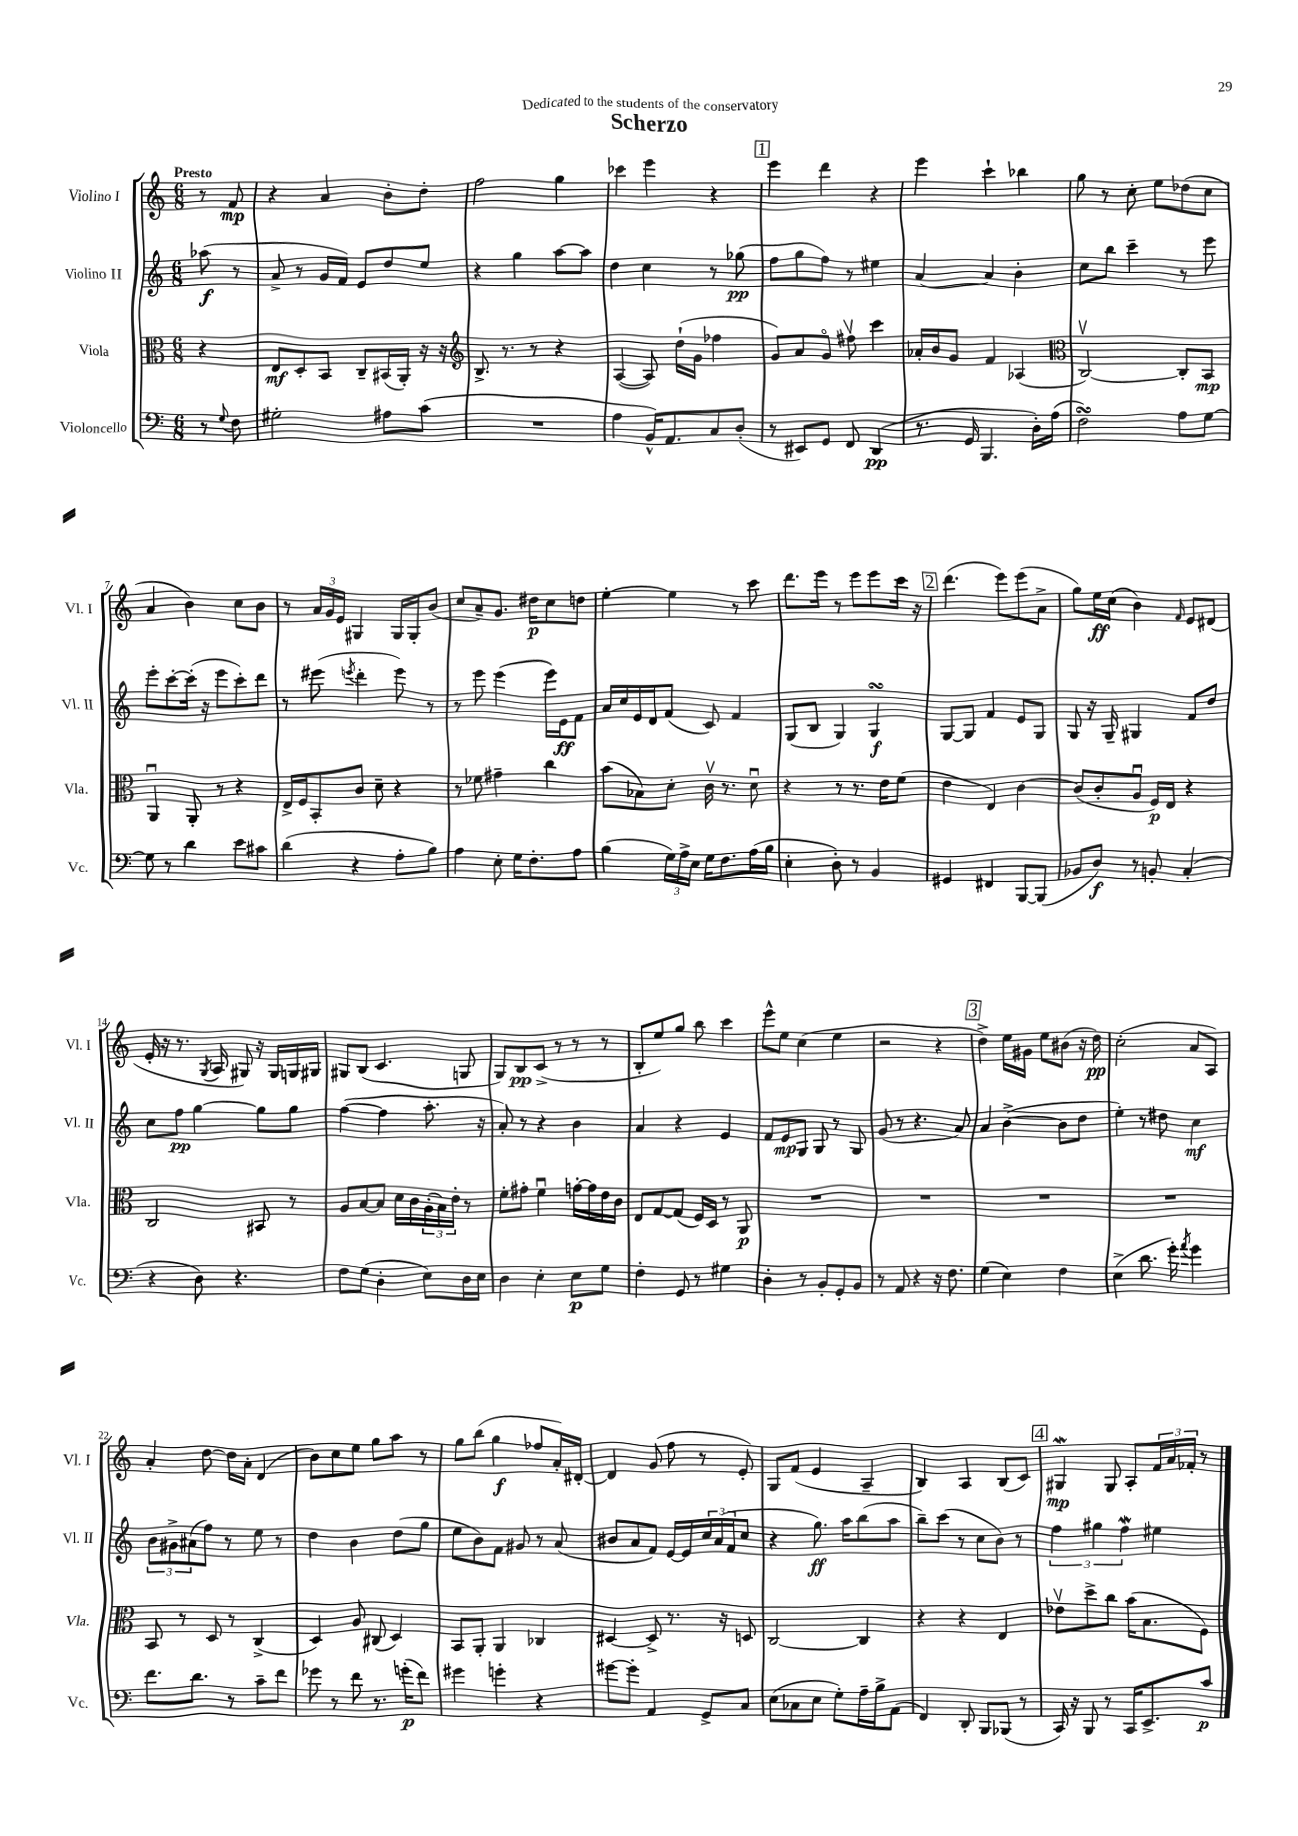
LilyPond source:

\header { title = "Scherzo" dedication = "Dedicated to the students of the conservatory" }
<<
\new StaffGroup <<
\new Staff = "s0" \with { instrumentName = "Violino I" shortInstrumentName = "Vl. I" } {
    \clef treble \key c \major \numericTimeSignature \time 6/8 \partial 4 \tempo "Presto"
    r8 f'8\mp |
    r4 a'4 b'8-. d''8-. |
    f''2 g''4 |
    ces'''4 e'''4 r4 |
    \mark \markup { \box "1" } e'''4 d'''4 r4 |
    e'''4 c'''4-! bes''4 |
    g''8 r8 c''8-. e''8 des''8( c''8 |
    a'4 b'4) c''8 b'8 |
    r8 \tuplet 3/2 { a'16 g'16 e'16 } gis4 gis16 gis16-. b'8( |
    c''8 a'8--) g'8. dis''16\p c''8 d''8 |
    e''4~-. e''4 r8 c'''8 |
    d'''8. e'''16 r8 e'''8 e'''8 c'''16 r16 |
    \mark \markup { \box "2" } d'''4.( e'''8) e'''8( a'8-> |
    g''8) e''16\ff c''16( b'4) \grace { f'16 } e'8 dis'8( |
    e'16-. r16 r8. \acciaccatura { g8 } a16 gis8) r16 gis16 g16 gis16 |
    gis8 b8( c'4. g8 |
    g8) b8\pp c'8->( r8 r8 r8 |
    b8-. e''8) g''8 b''8 c'''4 |
    e'''8-^ e''8 c''4( e''4 |
    r2 r4 |
    \mark \markup { \box "3" } d''4->) e''16 gis'16 e''8 bis'8( r16 d''16\pp) |
    c''2-.( a'8 a8) |
    a'4-. d''8~ d''16 a'16-. d'4( |
    b'8) c''8 e''8 g''8 a''8 r8 |
    g''8 b''8( g''4\f fes''8 a'16-.) dis'16~-. |
    dis'4 g'8( f''8 r8 e'8-.) |
    g8 f'8( e'4 a4-- |
    b4) a4 b8( c'8) |
    \mark \markup { \box "4" } gis4\mordent\mp gis8 a8-. \tuplet 3/2 { f'16 a'16 fes'16-. } r8 \bar "|." |
}
\new Staff = "s1" \with { instrumentName = "Violino II" shortInstrumentName = "Vl. II" } {
    \clef treble \key c \major \numericTimeSignature \time 6/8 \partial 4
    aes''8\f( r8 |
    a'8-> r8 g'16 f'16) e'8 d''8 e''8 |
    r4 g''4 a''8~ a''8 |
    d''4 c''4 r8 ges''8\pp( |
    \mark \markup { \box "1" } f''8 g''8 f''8) r8 eis''4 |
    a'4~ a'4 b'4-. |
    c''8 b''8 c'''4-- r8 e'''8 |
    e'''8-. c'''8~-. c'''16-.( r16 e'''8 c'''8-.) d'''8 |
    r8 eis'''8( \acciaccatura { e'''8 } d'''4-. e'''8) r8 |
    r8 e'''8 e'''4( e'''16) e'16\ff f'8 |
    a'16 c''16 e'16 d'16 f'8( c'8) f'4 |
    g8( b8 g4) g4\turn\f |
    \mark \markup { \box "2" } g8~ g8 f'4 e'8 g8 |
    g8 r16 g16-- gis4 f'8 d''8 |
    c''8 f''8\pp g''4~ g''8 g''8 |
    f''4~( f''4 a''8.-. r16 |
    a'8-.) r8 r4 b'4 |
    a'4 r4 e'4 |
    f'8 e'8\mp g8 g8 r8 g8 |
    g'8( r8 r4. a'8) |
    \mark \markup { \box "3" } a'4 b'4~->( b'8 d''8 |
    e''4-.) r8 dis''8 c''4\mf |
    \tuplet 3/2 { b'8 gis'8-> ais'8( } f''8) r8 e''8 r8 |
    d''4 b'4 d''8( g''8 |
    e''8 b'8) f'8 gis'8 r8 a'8( |
    bis'8 a'8 f'8) e'16~ e'16 \tuplet 3/2 { c''16 a'16( f'16 } c''8 |
    r4 g''8.\ff) a''16 b''8( a''8 |
    b''8--) c'''8( r8 c''8 b'8) r8 |
    \mark \markup { \box "4" } \tuplet 3/2 { f''4 gis''4 f''4\mordent } eis''4 \bar "|." |
}
\new Staff = "s2" \with { instrumentName = "Viola" shortInstrumentName = "Vla." } {
    \clef alto \key c \major \numericTimeSignature \time 6/8 \partial 4
    r4 |
    e8\mf d8-. b,8 c8-- bis,16( a,16-.) r16 r16 |
    \clef treble b8.-> r8. r8 r4 |
    a4~( a8) d''16-!( g'16 fes''4 |
    \mark \markup { \box "1" } g'8) a'8 g'8\flageolet fis''8\upbow c'''4 |
    aes'16-. b'16 g'8 f'4 aes4( |
    \clef alto c2~\upbow) c8-. b,8\mp |
    a,4\downbow a,8-. r8 r4 |
    e16-> f16 b,8-. c'8 d'8-- r4 |
    r8 fes'8 gis'4-- c''4 |
    b'8( bes8) d'8-. c'16\upbow r8. d'8\downbow |
    r4 r8 r8. e'16 f'8( |
    \mark \markup { \box "2" } e'4 e4) c'4~ |
    c'8( c'8-. a8\downbow f16\p) e16 r4 |
    c2 bis,8 r8 |
    a8 b8~ b8 d'16 c'16 \tuplet 3/2 { a16-.( b16) e'16-. } r8 |
    f'8-. gis'8-. f'4\downbow g'16~-. g'16 e'16 c'16 |
    e8 g8~ g8( f16) d16 r8 a,8\p |
    R2. |
    R2. |
    \mark \markup { \box "3" } R2. |
    R2. |
    b,8 r8 d8 r8 c4->( |
    d4) a8 cis8( d4) |
    b,8 a,8-. a,4 ces4 |
    dis4~ dis8-> r8. r16 d8 |
    c2~ c4 |
    r4 r4 e4 |
    \mark \markup { \box "4" } ees'8\upbow d''8-> c''8 b'16( b8. f8) \bar "|." |
}
\new Staff = "s3" \with { instrumentName = "Violoncello" shortInstrumentName = "Vc." } {
    \clef bass \key c \major \numericTimeSignature \time 6/8 \partial 4
    r8 \appoggiatura { g8 } f8 |
    gis2-. ais8 c'8( |
    R2. |
    a4 b,16-^) a,8. c8 d8-.( |
    \mark \markup { \box "1" } r8 eis,8) g,8 f,8 d,4\pp( |
    r8. g,16 b,,4. d16-.) a16( |
    f2\turn) a8 g8~ |
    g8 r8 d'4 e'8 cis'8 |
    d'4( r4 a8-. b8) |
    a4 e8-. g16 f8.-. a8 |
    b4( \tuplet 3/2 { g16) a16-> e16 } g16 f8. a16( b16 |
    e4-. d8-.) r8 b,4 |
    \mark \markup { \box "2" } gis,4 fis,4 b,,8~ b,,8( |
    bes,8 d8\f) r8 b,8-. c4-.( |
    r4 d8) r4. |
    f8 g8( d4-. e8) d16 e16 |
    d4 e4-. e8\p g8 |
    f4-. g,8 r8 gis4 |
    d4-. r8 b,8-. g,8-. b,8 |
    r8 a,8 r4 r16 f8. |
    \mark \markup { \box "3" } g4( e4) f4 |
    e4->( d'8. g'16-.) \acciaccatura { a'8 } g'4 |
    f'8. d'8. r8 c'8-- f'8 |
    ges'8 r8 f'8 r8. g'16-.\p( f'8) |
    gis'4 g'4-. r4 |
    gis'8~ gis'8-. a,4 g,8-> c8 |
    e8( ces8 e8 g8-.) a16-- b16-> a,8( |
    f,4) d,8-. b,,8 bes,,8( r8 |
    \mark \markup { \box "4" } c,16) r16 b,,8 r8 c,16 e,8.-> c'8\p \bar "|." |
}
>>
>>
